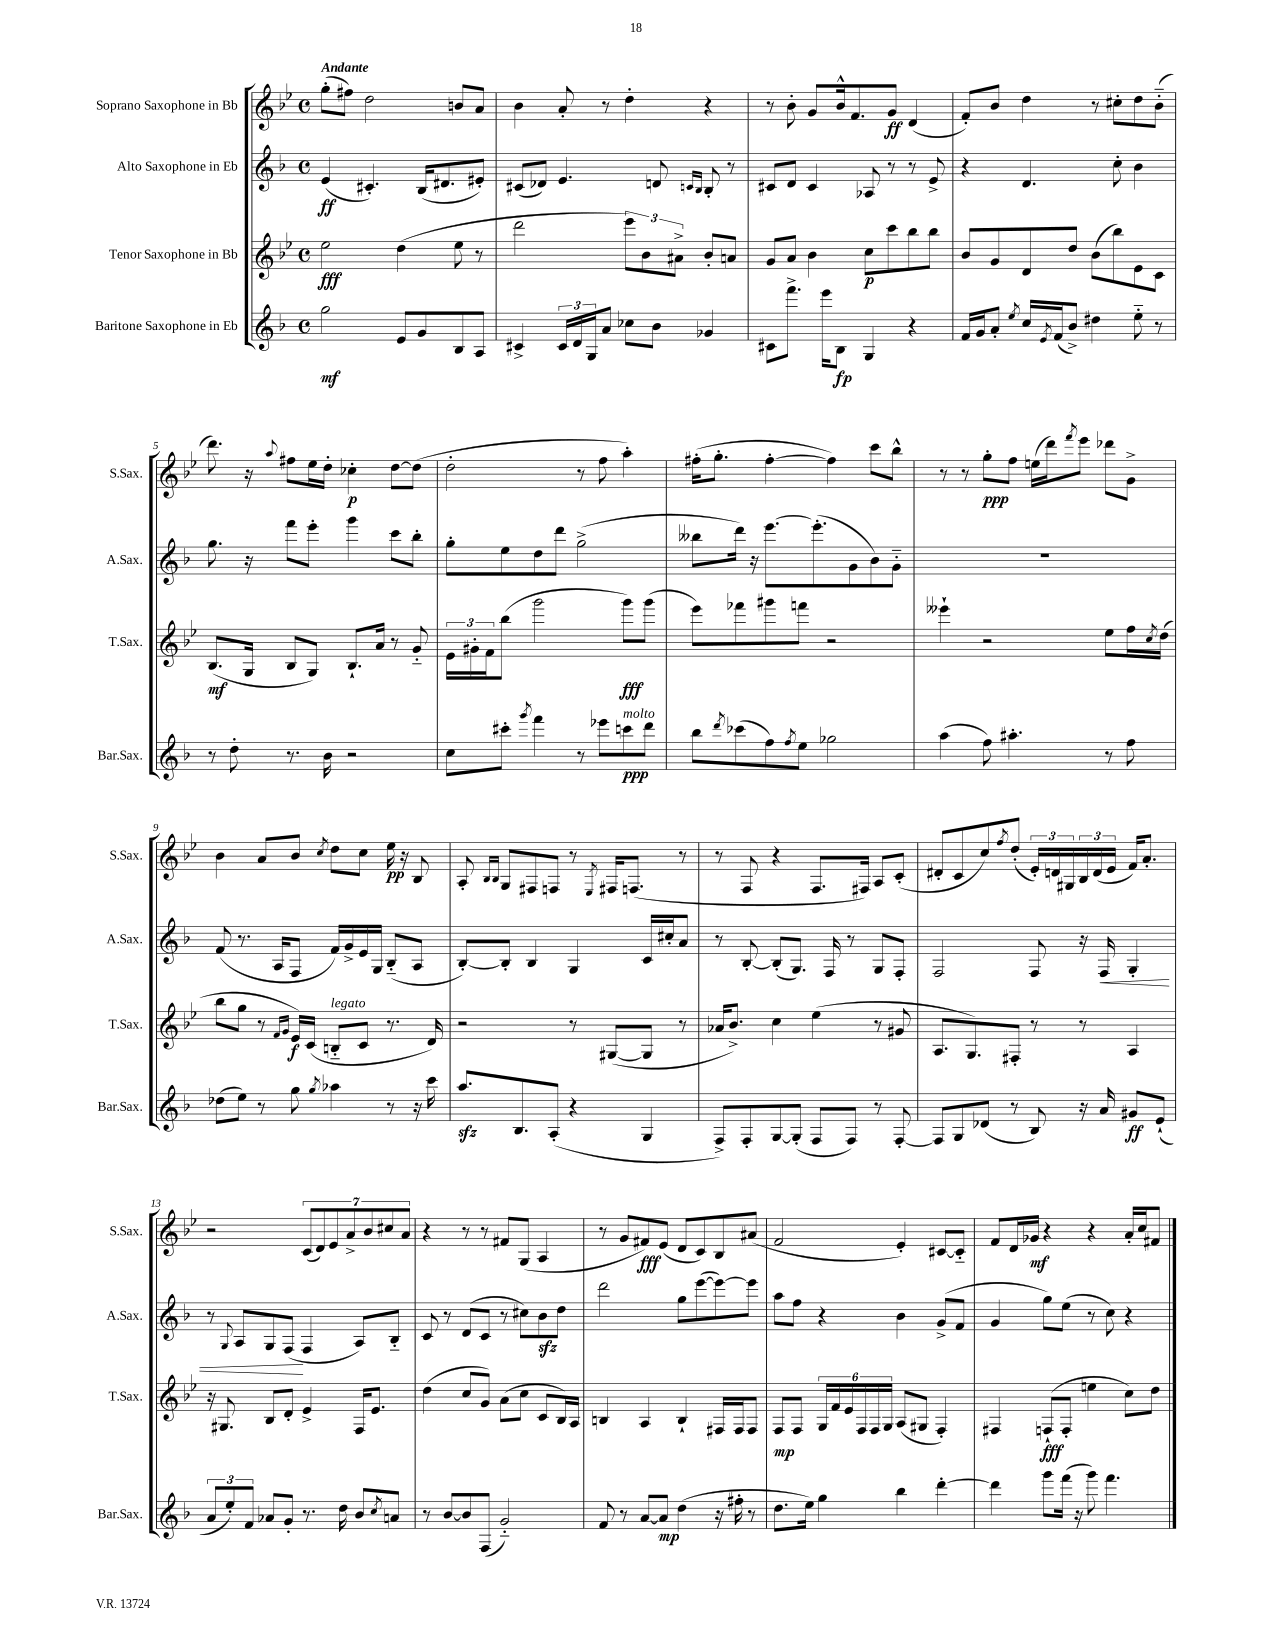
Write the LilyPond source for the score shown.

<<
\new StaffGroup <<
\new Staff = "s0" \with { instrumentName = "Soprano Saxophone in Bb" shortInstrumentName = "S.Sax." } {
    \clef treble \key bes \major \defaultTimeSignature \time 4/4 \tempo "Andante"
    g''8-.( fis''8) d''2 b'8 a'8 |
    bes'4 a'8-. r8 d''4-. r4 |
    r8 bes'8-. g'8 bes'16-^ f'8. g'8\ff d'4( |
    f'8-.) bes'8 d''4 r8 cis''8-. d''8 bes'8-_( |
    d'''8.) r16 \appoggiatura { a''8 } fis''8 ees''16 d''16-. ces''4-.\p d''8~ d''8( |
    d''2-. r8 f''8 a''4-.) |
    fis''16-.( g''8.-. fis''4~-. fis''4) c'''8 bes''8-^ |
    r8 r8 g''8-.\ppp f''8 e''16( d'''16) \acciaccatura { f'''8 } ees'''8 des'''8 g'8-> |
    bes'4 a'8 bes'8 \acciaccatura { c''8 } d''8 c''8 ees''16\pp r16 bes8 |
    a8-. \grace { bes16 bes16 } g8 fis8 f8 r8 \acciaccatura { ees8 } fis16 f8.( r8 |
    r8 f8 r4 f8. fis16) a8 c'8-.( |
    dis'8-. c'8 c''8) \acciaccatura { f''8 } d''8-.( \tuplet 3/2 { ees'16-.) d'16 gis16 } \tuplet 3/2 { bes16 d'16( ees'16 } f'16) a'8.-. |
    r2 \tuplet 7/4 { c'8( d'8) ees'8 a'8-> bes'8 cis''8 a'8 } |
    r4 r8 r8 fis'8 g8( a4 |
    r8 g'8 fis'8\fff) ees'8( d'8 c'8) bes8 ais'8( |
    f'2 ees'4-.) cis'8~ cis'8-_ |
    f'8 d'16 ges'16\mf r4 r4 a'16-. c''16 fis'8 \bar "|." |
}
\new Staff = "s1" \with { instrumentName = "Alto Saxophone in Eb" shortInstrumentName = "A.Sax." } {
    \clef treble \key f \major \defaultTimeSignature \time 4/4
    e'4\ff( cis'4.-.) bes16( dis'8. eis'8-.) |
    cis'8( des'8) e'4. d'8 \grace { c'16 bes16 } bes8-. r8 |
    cis'8 d'8 cis'4 aes8 r8 r8 e'8-> |
    r4 d'4. c''8-. bes'4 |
    g''8. r16 f'''8 e'''8-. g'''4 c'''8 bes''8-. |
    g''8-. e''8 d''8 d'''8 g''2->( |
    beses''8 d'''16) r16 e'''8.~ e'''8.-.( g'8 bes'8) g'8-_ |
    R1 |
    f'8( r8. a16 f8 f'16) g'16-> e'16 g16 bes8-_( a8 |
    bes8~-.) bes8-. bes4 g4 c'16 cis''16-. a'8 |
    r8 bes8~-. bes8-.( g8.) f16 r8 g8 f8-. |
    f2 f8 r16 f16\< g4-. |
    r8 \appoggiatura { g8 } a8 g8 f8\!( f4 a8) bes8-_ |
    c'8 r8 d'8( c'8 r8 cis''8) bes'8\sfz d''8 |
    d'''2 g''8 e'''8~( e'''8~) e'''8 |
    a''8 f''8 r4 bes'4 g'8->( f'8 |
    g'4 g''8) e''8( r8 c''8) r4 \bar "|." |
}
\new Staff = "s2" \with { instrumentName = "Tenor Saxophone in Bb" shortInstrumentName = "T.Sax." } {
    \clef treble \key bes \major \defaultTimeSignature \time 4/4
    ees''2\fff d''4( ees''8 r8 |
    d'''2 \tuplet 3/2 { ees'''8) bes'8 ais'8-> } bes'8-. a'8 |
    g'8 a'8 bes'4 c''8\p c'''8 bes''8 bes''8 |
    bes'8 g'8 d'8 d''8 bes'8( bes''8) ees'8 c'8 |
    bes8.\mf( g16 bes8 g8) bes8.-! a'16 r8 g'8-_ |
    \tuplet 3/2 { ees'16 gis'16-. f'16 } bes''8( g'''2 g'''8\fff) g'''8( |
    ees'''8) fes'''8 gis'''8 f'''8 r2 |
    eeses'''4-! r2 ees''8 f''16 \acciaccatura { c''8 } d''16( |
    bes''8 g''8 r8 \grace { f'16 g'16 } ees'16\f) c'16( b8-_^\markup { \italic "legato" } c'8 r8. d'16) |
    r2 r8 gis8~( gis8 r8 |
    aes'16 bes'8.->) c''4 ees''4( r8 gis'8 |
    a8. g8.) fis8-. r8 r8 a4 |
    r16 gis8. bes8 d'8-. ees'4-> f16 ees'8. |
    d''4( c''8 g'8) a'8( c''8 c'8 bes16) a16 |
    b4 a4 b4-! fis16 fis16 fis8 |
    f8\mp f8 \tuplet 6/4 { g16 f'16 ees'16 f16 f16 g16 } a8( gis8 f4-.) |
    fis4 f8-!\fff( f8-. e''4 c''8) d''8 \bar "|." |
}
\new Staff = "s3" \with { instrumentName = "Baritone Saxophone in Eb" shortInstrumentName = "Bar.Sax." } {
    \clef treble \key f \major \defaultTimeSignature \time 4/4
    g''2\mf e'8 g'8 bes8 a8 |
    cis'4-> \tuplet 3/2 { cis'16 d'16 g16 } a'8 ces''8 bes'8 ges'4 |
    cis'8 f'''8.-> e'''16 bes8\fp g4 r4 |
    f'16 g'16 a'8-. \acciaccatura { e''8 } c''16 \acciaccatura { e'8 } f'16( bes'8->) dis''4 e''8-_ r8 |
    r8 d''8-. r8. bes'16 r2 |
    c''8 cis'''8-. \acciaccatura { g'''8 } f'''4 r8 ees'''8 c'''8\ppp^\markup { \italic "molto" } d'''8 |
    bes''8 \acciaccatura { d'''8 } ces'''8( f''8) \acciaccatura { f''8 } e''8 ges''2 |
    a''4( f''8) ais''4.-. r8 f''8 |
    des''8( e''8) r8 g''8 \acciaccatura { g''8 } aes''4 r8 r16 c'''16 |
    a''8.\sfz bes8. a8-.( r4 g4 |
    f8->) f8-. g8~ g8-.( f8 f8) r8 f8~-. |
    f8 g8 des'8( r8 bes8) r16 a'16 gis'8\ff e'8-!( |
    \tuplet 3/2 { a'8 e''8-.) f'8 } aes'8 g'8-. r8. d''16 bes'8 \acciaccatura { c''8 } a'8 |
    r8 bes'8~ bes'8 f8( g'2-_) |
    f'8 r8 a'8~ a'8\mp d''4( r16 fis''16-. r8 |
    d''8. e''16) g''4 bes''4 d'''4~-. |
    d'''4 g'''8 f'''16( r16 g'''8) f'''4. \bar "|." |
}
>>
>>
